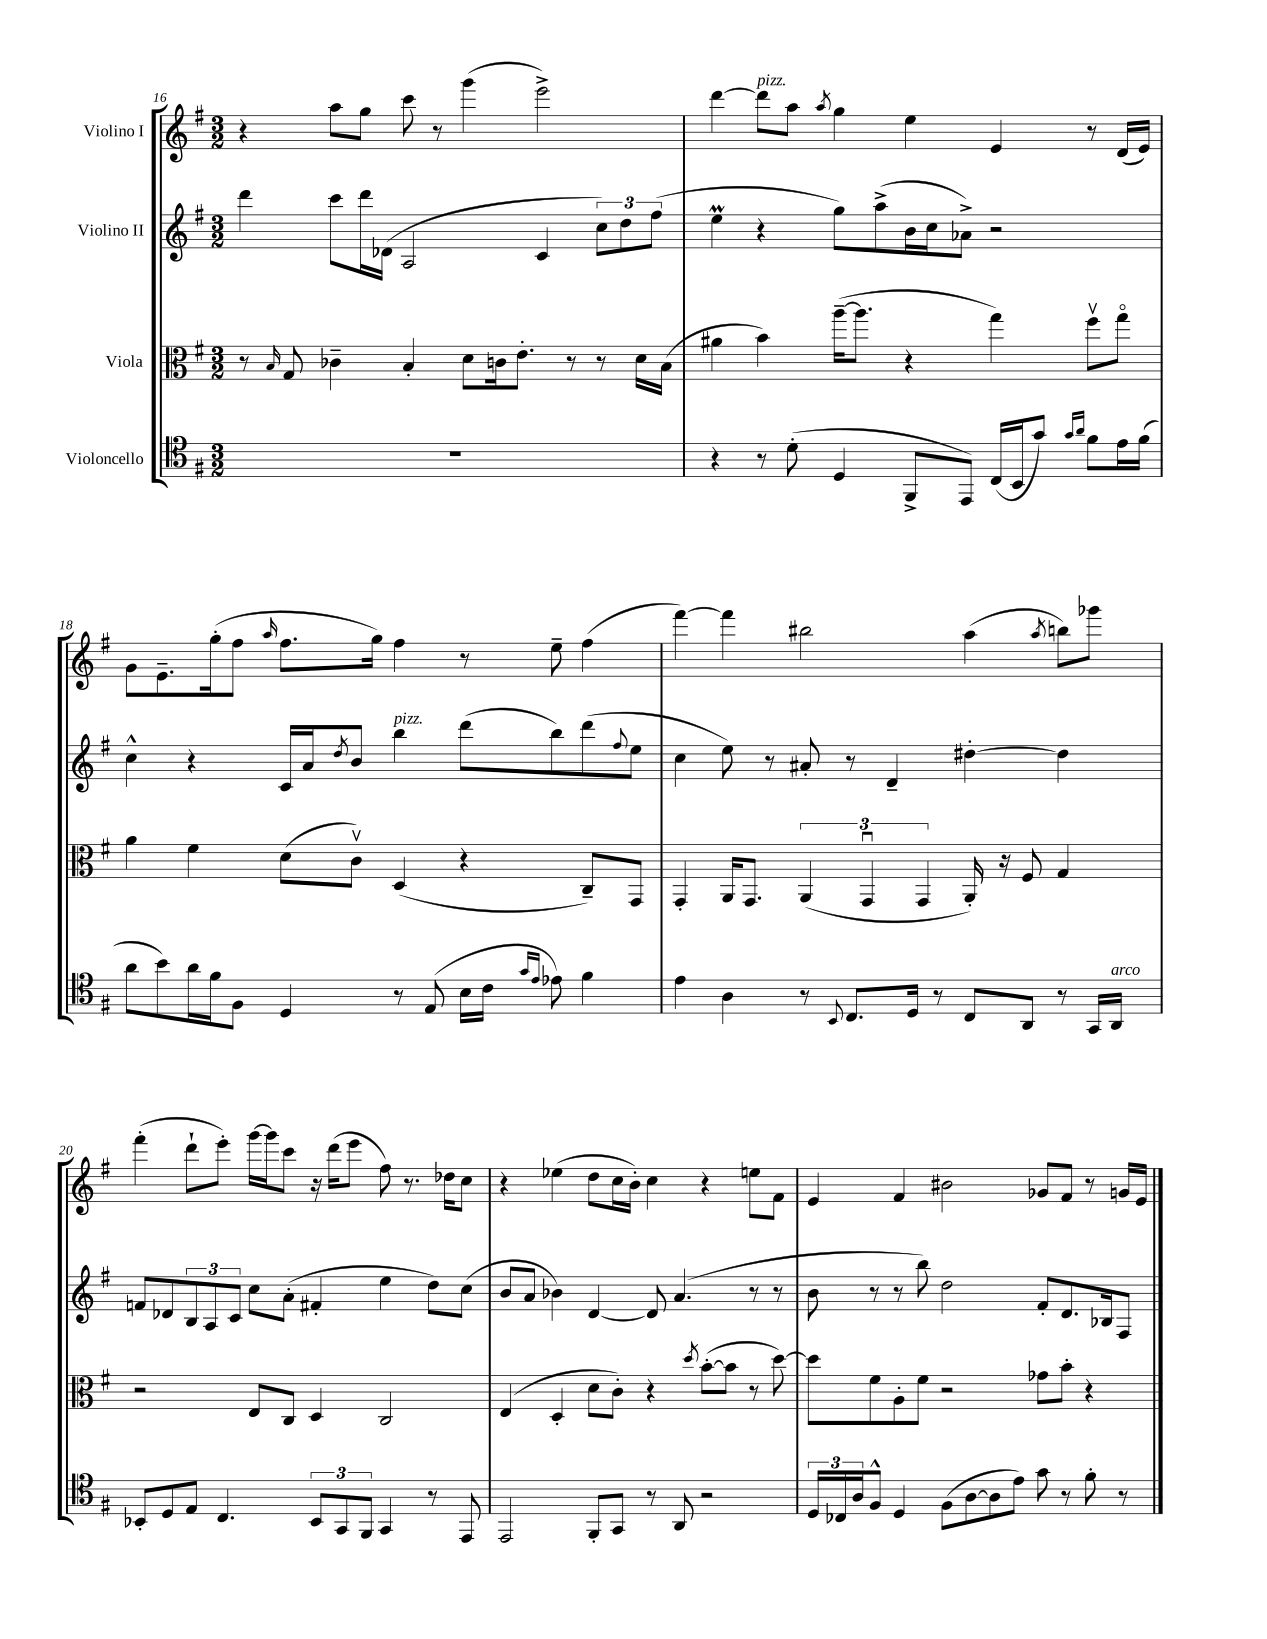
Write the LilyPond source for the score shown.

<<
\new StaffGroup <<
\new Staff = "s0" \with { instrumentName = "Violino I" } {
    \clef treble \key g \major \numericTimeSignature \time 3/2
    r4 a''8 g''8 c'''8 r8 g'''4( e'''2->) |
    d'''4~ d'''8^\markup { \italic "pizz." } a''8 \acciaccatura { a''8 } g''4 e''4 e'4 r8 d'16( e'16) |
    g'8 e'8.-- g''16-.( fis''8 \grace { a''16 } fis''8. g''16) fis''4 r8 e''8-- fis''4( |
    fis'''4~) fis'''4 bis''2 a''4( \acciaccatura { a''8 } b''8) ges'''8 |
    fis'''4-.( d'''8-! e'''8-.) g'''16~ g'''16 c'''8 r16 d'''16( e'''8 fis''8) r8. des''16 c''8 |
    r4 ees''4( d''8 c''16 b'16-.) c''4 r4 e''8 fis'8 |
    e'4 fis'4 bis'2 ges'8 fis'8 r8 g'16 e'16 \bar "|." |
}
\new Staff = "s1" \with { instrumentName = "Violino II" } {
    \clef treble \key g \major \numericTimeSignature \time 3/2
    d'''4 c'''8 d'''16 des'16( a2 c'4 \tuplet 3/2 { c''8) d''8 fis''8( } |
    e''4\prall r4 g''8) a''8->( b'16 c''16 aes'8->) r2 |
    c''4-^ r4 c'16 a'16 \acciaccatura { d''8 } b'8 b''4^\markup { \italic "pizz." } d'''8( b''8) d'''8( \appoggiatura { fis''8 } e''8 |
    c''4 e''8) r8 ais'8-. r8 d'4-- dis''4~-. dis''4 |
    f'8 des'8 \tuplet 3/2 { b8 a8 c'8 } c''8 a'8-.( fis'4-. e''4 d''8) c''8( |
    b'8 a'8 bes'4) d'4~ d'8 a'4.( r8 r8 |
    b'8 r8 r8 b''8) d''2 fis'8-. d'8. bes16 fis8 \bar "|." |
}
\new Staff = "s2" \with { instrumentName = "Viola" } {
    \clef alto \key g \major \numericTimeSignature \time 3/2
    r8 \grace { b16 } g8 ces'4-- b4-. d'8 c'16 e'8.-. r8 r8 d'16 b16( |
    ais'4 b'4) a''16~--( a''8. r4 g''4) fis''8\upbow g''8\flageolet |
    a'4 fis'4 d'8( c'8\upbow) d4( r4 c8--) g,8 |
    g,4-. a,16 g,8. \tuplet 3/2 { a,4( g,4\downbow g,4 } a,16-.) r16 fis8 g4 |
    r2 e8 c8 d4 c2 |
    e4( d4-. d'8 c'8-.) r4 \acciaccatura { d''8 } b'8~-.( b'8 r8 d''8~) |
    d''8 fis'8 a8-. fis'8 r2 ges'8 b'8-. r4 \bar "|." |
}
\new Staff = "s3" \with { instrumentName = "Violoncello" } {
    \clef tenor \key g \major \numericTimeSignature \time 3/2
    R1. |
    r4 r8 d'8-.( d4 fis,8-> e,8) c16( b,16 g'8) \grace { g'16 a'16 } fis'8 e'16 fis'16( |
    a'8 b'8) a'16 fis'16 fis8 d4 r8 e8( b16 c'16 \grace { g'16 e'16 } ees'8) fis'4 |
    e'4 a4 r8 \appoggiatura { b,8 } c8. d16 r8 c8 a,8 r8 g,16 a,16^\markup { \italic "arco" } |
    bes,8-. d8 e8 c4. \tuplet 3/2 { bes,8 g,8 fis,8 } g,4 r8 e,8 |
    e,2 fis,8-. g,8 r8 a,8 r2 |
    \tuplet 3/2 { d16 ces16 a16 } fis8-^ d4 fis8( a8~ a8 e'8) g'8 r8 fis'8-. r8 \bar "|." |
}
>>
>>
\layout { \context { \Score currentBarNumber = #16 } }
